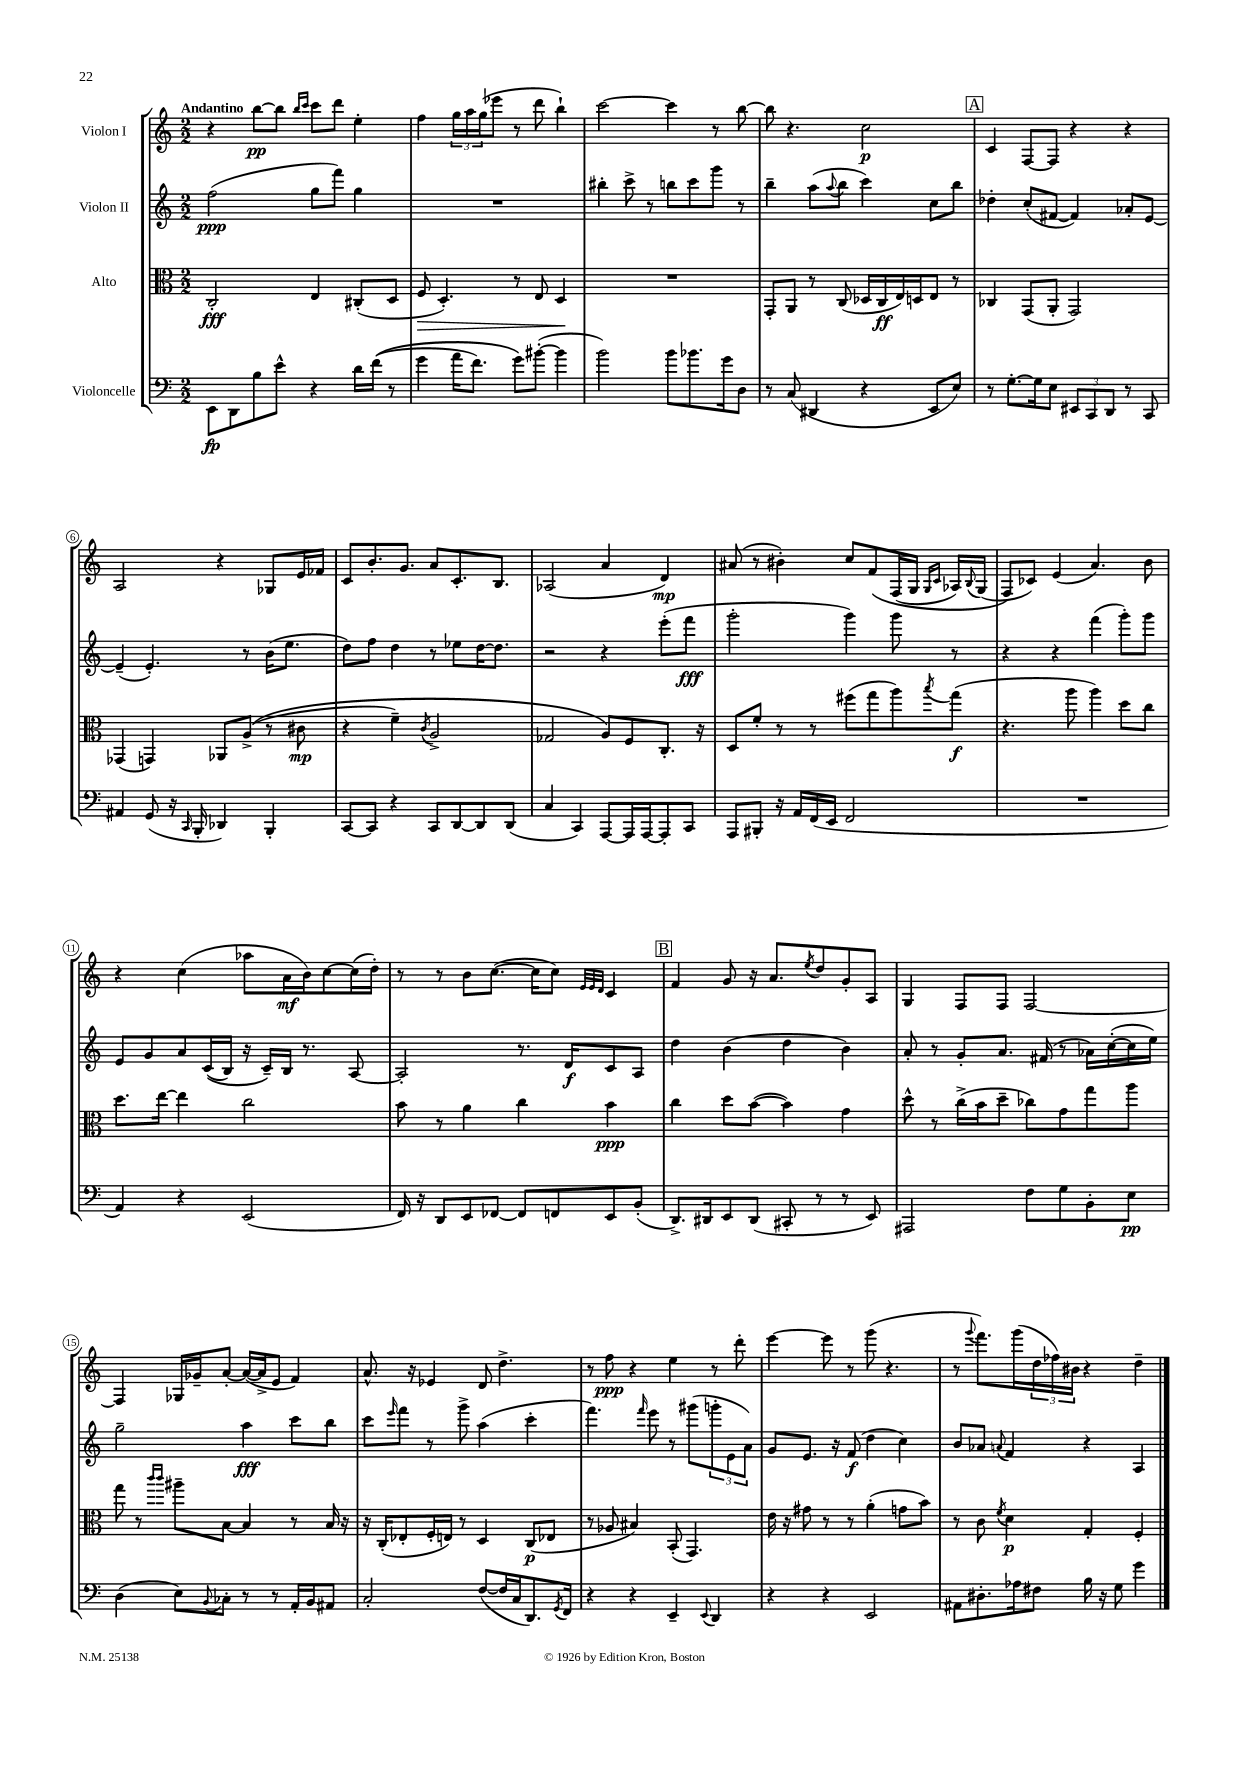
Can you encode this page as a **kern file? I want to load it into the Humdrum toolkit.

**kern	**dynam	**kern	**dynam	**kern	**dynam	**kern	**dynam
*part4	*part4	*part3	*part3	*part2	*part2	*part1	*part1
*staff4	*staff4	*staff3	*staff3	*staff2	*staff2	*staff1	*staff1
*I"Violoncelle	*	*I"Alto	*	*I"Violon II	*	*I"Violon I	*
*clefF4	*	*clefC3	*	*clefG2	*	*clefG2	*
*k[]	*	*k[]	*	*k[]	*	*k[]	*
*M2/2	*	*M2/2	*	*M2/2	*	*M2/2	*
=1	=1	=1	=1	=1	=1	=1	=1
!	!	!	!	!	!	!LO:TX:a:B:t=Andantino	!
8EE\L	fp	2C'/	fff	(2ff\	ppp	4r	.
8DD\	.	.	.	.	.	.	.
8B\	.	.	.	.	.	[8bb\L	pp
8e^^\J	.	.	.	.	.	8bb\J]	.
.	.	.	.	.	.	16qqbb/LL	.
.	.	.	.	.	.	16qqccc/JJ	.
4r	.	4E/	.	8gg\L	.	8ccc\L	.
.	.	.	.	8fff\J)	.	8ddd\J	.
16d\LL	.	(8C#X'/L	.	4gg\	.	4ee'\	.
((16f\JJ	.	.	.	.	.	.	.
8r	.	8D/J	.	.	.	.	.
=2	=2	=2	=2	=2	=2	=2	=2
!	!	!	!LO:HP:b	!	!	!	!
4g\	.	8F/	>	1r	.	4ff\	.
.	.	4.D'/)	.	.	.	.	.
16a\KL	.	.	.	.	.	24gg\LL	.
.	.	.	.	.	.	24aa\	.
8.f\J)	.	.	.	.	.	.	.
.	.	.	.	.	.	(24gg\J	.
.	.	.	.	.	.	8eee-X\J	.
8g\L)	.	8r	.	.	.	8r	.
([8b#X'\J	.	8E/	.	.	.	8ddd\	.
4b#\]	.	4D/	.	.	.	4bb`\)	.
.	.	.	]	.	.	.	.
=3	=3	=3	=3	=3	=3	=3	=3
2b\)	.	1r	.	4bb#X'\	.	[2ccc\	.
.	.	.	.	8ccc^\	.	.	.
.	.	.	.	8r	.	.	.
8b\L	.	.	.	8bbn\L	.	4ccc\]	.
8.b-X\	.	.	.	8ccc\	.	.	.
.	.	.	.	8ggg\J	.	8r	.
16g\k	.	.	.	.	.	.	.
8D\J	.	.	.	8r	.	[8bb\	.
=4	=4	=4	=4	=4	=4	=4	=4
8r	.	8GG'/L	.	4bb~\	.	8bb\]	.
(8C/	.	8AA/J	.	.	.	4.r	.
4DD#X/	.	8r	.	(8aa\L	.	.	.
.	.	.	.	8qqaa/	.	.	.
.	.	(8C/	.	8bb\J	.	.	.
4r	.	16D-X/LL	.	4ccc\)	.	2cc\	p
.	.	16C/	ff	.	.	.	.
.	.	16E/)	.	.	.	.	.
.	.	16Dn/J	.	.	.	.	.
8EE/L	.	8E/J	.	8cc\L	.	.	.
8E/J)	.	8r	.	8bb\J	.	.	.
!!LO:REH:place=s1:t=A
=5	=5	=5	=5	=5	=5	=5	=5
8r	.	4C-X/	.	4dd-X'\	.	4c/	.
[8.G'\L	.	.	.	.	.	.	.
.	.	(8GG/L	.	(8cc'/L	.	[8F/L	.
16G\k]	.	.	.	.	.	.	.
8E\J	.	8AA'/J	.	[8f#X/J	.	8F/J]	.
12EE#X/L	.	2GG/)	.	4f#/])	.	4r	.
12CC/	.	.	.	.	.	.	.
12DD/J	.	.	.	.	.	.	.
8r	.	.	.	8a-X'/L	.	4r	.
8CC/	.	.	.	[8e/J	.	.	.
!!LO:LB:g=z
=6	=6	=6	=6	=6	=6	=6	=6
4AA#X/	.	(4GG-X/	.	(4e~/]	.	2A/	.
(8GG/	.	4GGn/)	.	4.e'/)	.	.	.
16r	.	.	.	.	.	.	.
16qqCC/	.	.	.	.	.	.	.
16BBB'/	.	.	.	.	.	.	.
4DD-X/)	.	8AA-X/L	.	.	.	4r	.
.	.	((8A^/J	.	8r	.	.	.
4BBB'/	.	8r	.	(16b\KL	.	8G-X/L	.
.	.	.	.	8.ee\J	.	.	.
.	.	8c#X\	mp	.	.	16e/L	.
.	.	.	.	.	.	16f-X/JJ	.
=7	=7	=7	=7	=7	=7	=7	=7
[8CC/L	.	4r	.	8dd\L)	.	8c/L	.
8CC/J]	.	.	.	8ff\J	.	8.b'/	.
4r	.	4f~\)	.	4dd\	.	.	.
.	.	.	.	.	.	8.g/J	.
.	.	8qc/	.	.	.	.	.
8CC/L	.	2A^/	.	8r	.	8a/L	.
[8DD/	.	.	.	8ee-X\L	.	8.c'/	.
8DD/]	.	.	.	[16dd\K	.	.	.
.	.	.	.	8.dd\J]	.	8.B/J	.
(8DD/J	.	.	.	.	.	.	.
=8	=8	=8	=8	=8	=8	=8	=8
4C/	.	2G-X/	.	2r	.	(2A-X/	.
4CC/)	.	.	.	.	.	.	.
[8AAA/L	.	8A/L)	.	4r	.	4a/	.
16AAA/L]	.	8F/	.	.	.	.	.
[16AAA/J	.	.	.	.	.	.	.
8AAA'/]	.	8.C'/J	.	(8eee'\L	.	4d/)	mp
8CC/J	.	.	.	8fff\J	fff	.	.
.	.	16r	.	.	.	.	.
=9	=9	=9	=9	=9	=9	=9	=9
8AAA/L	.	8D/L	.	2ggg'\	.	(8a#X/	.
8BBB#X'/J	.	8f'/J	.	.	.	8r	.
16r	.	8r	.	.	.	4b#X'\)	.
16AA/LL	.	.	.	.	.	.	.
(16FF/	.	8r	.	.	.	.	.
16EE/JJ	.	.	.	.	.	.	.
2FF/	.	(8ff#X\L	.	4ggg\)	.	8cc/L	.
.	.	8gg\	.	.	.	(8f/	.
.	.	8aa\)	.	8ggg\	.	(16F/L	.
.	.	.	.	.	.	16G/JJ	.
.	.	.	.	.	.	16qqG/LL	.
.	.	8qbb/	.	.	.	16qqc/JJ	.
.	.	(8gg\J	f	8r	.	16A-X/LL)	.
.	.	.	.	.	.	8qqB/	.
.	.	.	.	.	.	(16G/JJ	.
=10	=10	=10	=10	=10	=10	=10	=10
1r	.	4.r	.	4r	.	8F/L)	.
.	.	.	.	.	.	8c-X/J)	.
.	.	.	.	4r	.	(4e/	.
.	.	8aa\	.	.	.	.	.
.	.	4aa\)	.	(4fff\	.	4.a/)	.
.	.	8dd\L	.	8ggg'\L)	.	.	.
.	.	8cc\J	.	8ggg\J	.	8b\	.
!!LO:LB:g=z
=11	=11	=11	=11	=11	=11	=11	=11
4AA/)	.	8.dd\L	.	8e/L	.	4r	.
.	.	.	.	8g/	.	.	.
.	.	[16ee\Jk	.	.	.	.	.
4r	.	4ee\]	.	8a/	.	(4cc\	.
.	.	.	.	((16c/L	.	.	.
.	.	.	.	16B/JJ)	.	.	.
(2EE/	.	2cc\	.	16r	.	8aa-X\L	.
.	.	.	.	16c~/LL)	.	.	.
.	.	.	.	16B/JJ	.	16a\L	mf
.	.	.	.	8.r	.	16b\J)	.
.	.	.	.	.	.	[8cc\	.
.	.	.	.	[8A/	.	(16cc\L]	.
.	.	.	.	.	.	16dd'\JJ)	.
=12	=12	=12	=12	=12	=12	=12	=12
16FF/)	.	8b\	.	2A'/]	.	8r	.
16r	.	.	.	.	.	.	.
8DD/L	.	8r	.	.	.	8r	.
8EE/	.	4a\	.	.	.	8b\L	.
[8FF-X/J	.	.	.	.	.	([8.cc\J	.
8FF-/L]	.	4cc\	.	8.r	.	.	.
.	.	.	.	.	.	16cc\KL]	.
8FFn/	.	.	.	.	.	8cc\J)	.
.	.	.	.	16d/KL	f	.	.
.	.	.	.	.	.	32qqe/LLL	.
.	.	.	.	.	.	32qqe/	.
.	.	.	.	.	.	32qqd/JJJ	.
8EE/	.	4b\	ppp	8c/	.	4c/	.
(8BB'/J	.	.	.	8A/J	.	.	.
!!LO:REH:place=s1:t=B
=13	=13	=13	=13	=13	=13	=13	=13
8.DD^/L)	.	4cc\	.	4dd\	.	4f/	.
16DD#X/k	.	.	.	.	.	.	.
8EE/	.	8dd\L	.	(4b\	.	8g/	.
(8DD#/J	.	([8b\J	.	.	.	16r	.
.	.	.	.	.	.	8.a/L	.
8CC#X'/	.	4b\])	.	4dd\	.	.	.
.	.	.	.	.	.	8qee/	.
8r	.	.	.	.	.	8dd/	.
8r	.	4g\	.	4b\)	.	8g'/	.
8EE/)	.	.	.	.	.	8A/J	.
=14	=14	=14	=14	=14	=14	=14	=14
2AAA#X/	.	8dd^^\	.	8a'/	.	4G/	.
.	.	8r	.	8r	.	.	.
.	.	(16cc^\LL	.	8g'/L	.	8F/L	.
.	.	16b\J	.	.	.	.	.
.	.	8dd~\J	.	8.a/J	.	8F/J	.
8F\L	.	8cc-X\L)	.	.	.	[2F/	.
.	.	.	.	(16f#X/	.	.	.
8G\	.	8g\	.	8r	.	.	.
8BB'\	.	8gg\	.	16a-X\LL)	.	.	.
.	.	.	.	([16cc'\	.	.	.
8E\J	pp	8aa\J	.	16cc\]	.	.	.
.	.	.	.	16ee\JJ)	.	.	.
!!LO:LB:g=z
=15	=15	=15	=15	=15	=15	=15	=15
(4D\	.	8gg\	.	2gg~\	.	4F/]	.
.	.	8r	.	.	.	.	.
.	.	16qqccc/LL	.	.	.	.	.
.	.	16qqccc/JJ	.	.	.	.	.
8E\L)	.	8aa#X~\L	.	.	.	16G-X/LL	.
.	.	.	.	.	.	16g-X~/J	.
8qqBB/	.	.	.	.	.	.	.
8C-X'\J	.	[8B\J	.	.	.	[8a'/J	.
8r	.	4B/]	.	4aa\	fff	(16a/LL_	.
.	.	.	.	.	.	16a^/J]	.
8r	.	.	.	.	.	8e/J	.
16AA'/LL	.	8r	.	8ccc\L	.	4f/)	.
16BB/J	.	.	.	.	.	.	.
8AA#X/J	.	16B/	.	8bb\J	.	.	.
.	.	16r	.	.	.	.	.
=16	=16	=16	=16	=16	=16	=16	=16
2C'/	.	16r	.	8ccc\L	.	8.a^^/	.
.	.	(16C'/KL	.	.	.	.	.
.	.	.	.	16qqeee/	.	.	.
.	.	8E-X'/	.	8fff\J	.	.	.
.	.	.	.	.	.	16r	.
.	.	16F'/L	.	8r	.	4e-X/	.
.	.	16En/JJ)	.	.	.	.	.
.	.	8r	.	8ggg^\	.	.	.
([8F/L	.	4D/	.	(4aa\	.	8d/	.
16F/L]	.	.	.	.	.	4.dd^\	.
16C/J	.	.	.	.	.	.	.
8.DD/)	.	(8C/L	p	4ccc'\	.	.	.
.	.	8E-X/J	.	.	.	.	.
8qGG/	.	.	.	.	.	.	.
16FF/Jk	.	.	.	.	.	.	.
=17	=17	=17	=17	=17	=17	=17	=17
4r	.	8r	.	4.fff\)	.	8r	.
.	.	8A-X/	.	.	.	8ff\	ppp
4r	.	4B#X/)	.	.	.	4r	.
.	.	.	.	16qqfff/	.	.	.
.	.	.	.	8eee\	.	.	.
4EE~/	.	(8BB'/	.	8r	.	4ee\	.
.	.	4.GG/)	.	(8ggg#X\L	.	.	.
8qqEE/	.	.	.	.	.	.	.
4DD/	.	.	.	12gggn'\	.	8r	.
.	.	.	.	12e\	.	.	.
.	.	.	.	.	.	8ddd'\	.
.	.	.	.	12a\J)	.	.	.
=18	=18	=18	=18	=18	=18	=18	=18
4r	.	16e\	.	8g/L	.	[4eee\	.
.	.	16r	.	.	.	.	.
.	.	8g#X\	.	8.e/J	.	.	.
4r	.	8r	.	.	.	8eee\]	.
.	.	.	.	16r	.	.	.
.	.	8r	.	(8f/	f	8r	.
2EE/	.	(4a'\	.	4dd\	.	(8ggg\	.
.	.	.	.	.	.	4.r	.
.	.	8gn\L	.	4cc\)	.	.	.
.	.	8b\J)	.	.	.	.	.
=19	=19	=19	=19	=19	=19	=19	=19
8AA#X\L	.	8r	.	8b/L	.	8r	.
.	.	.	.	.	.	8qqggg/	.
8.D#X'\	.	8c\	.	8a-X/J	.	8.fff\L)	.
.	.	8qf/	.	8qqan/	.	.	.
.	.	4d\	p	4f/	.	.	.
16A-X\k	.	.	.	.	.	(16ggg\L	.
8F#X\J	.	.	.	.	.	24dd\	.
.	.	.	.	.	.	24ff-X\)	.
.	.	.	.	.	.	24b#X\JJ	.
16B\	.	4G'/	.	4r	.	4r	.
16r	.	.	.	.	.	.	.
8G\	.	.	.	.	.	.	.
4g\	.	4F'/	.	4A/	.	4dd~\	.
==	==	==	==	==	==	==	==
*-	*-	*-	*-	*-	*-	*-	*-
